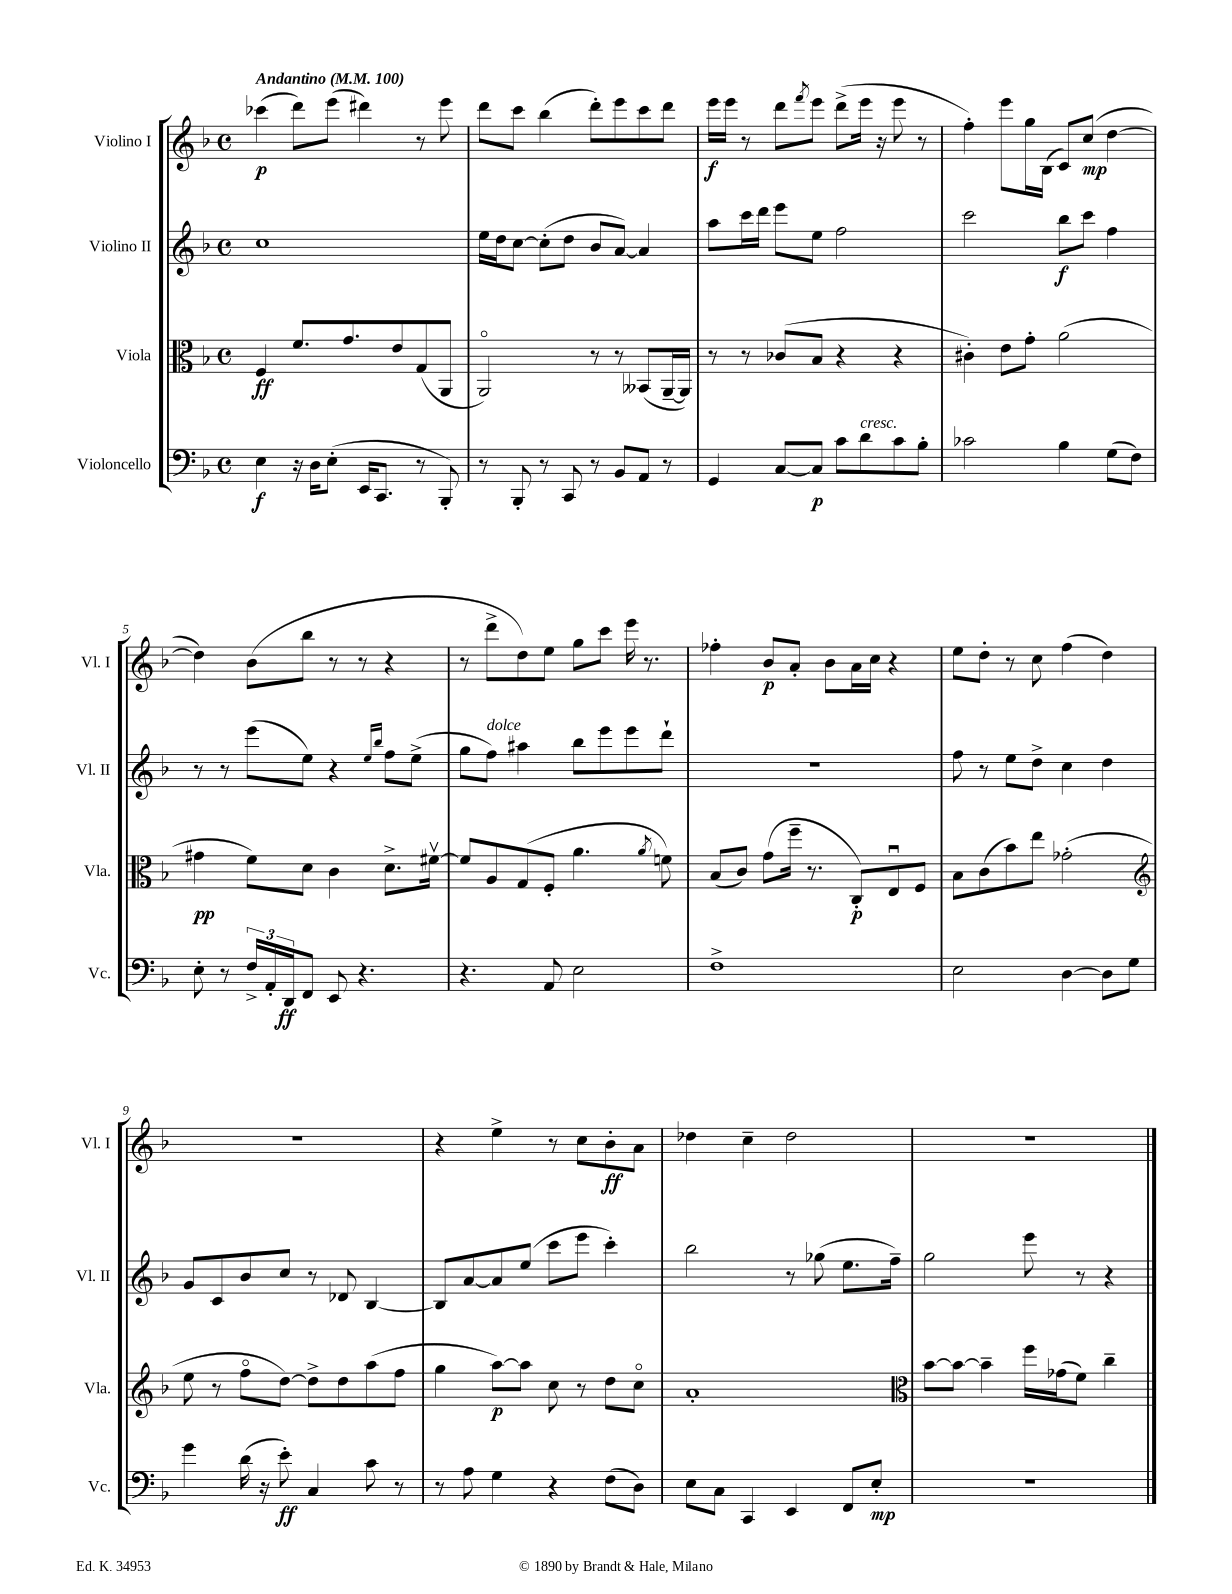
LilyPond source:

<<
\new StaffGroup <<
\new Staff = "s0" \with { instrumentName = "Violino I" shortInstrumentName = "Vl. I" } {
    \clef treble \key f \major \defaultTimeSignature \time 4/4 \tempo "Andantino" 4 = 100
    ces'''4\p( d'''8) e'''8( dis'''4) r8 e'''8 |
    d'''8 c'''8 bes''4( d'''8-.) e'''8 c'''8 d'''8 |
    e'''16\f e'''16 r8 d'''8 \acciaccatura { f'''8 } e'''8 d'''8->( e'''16 r16 e'''8 r8 |
    f''4-.) e'''8 g''16 bes16( c'8) c''8\mp( d''4~ |
    d''4) bes'8( bes''8 r8 r8 r4 |
    r8 d'''8-> d''8) e''8 g''8 c'''8 e'''16 r8. |
    fes''4-. bes'8\p a'8-. bes'8 a'16 c''16 r4 |
    e''8 d''8-. r8 c''8 f''4( d''4) |
    R1 |
    r4 e''4-> r8 c''8 bes'8-.\ff a'8 |
    des''4 c''4-- des''2 |
    R1 \bar "|." |
}
\new Staff = "s1" \with { instrumentName = "Violino II" shortInstrumentName = "Vl. II" } {
    \clef treble \key f \major \defaultTimeSignature \time 4/4
    c''1 |
    e''16 d''16 c''8~ c''8-.( d''8 bes'8 a'8~) a'4 |
    a''8 c'''16 d'''16 e'''8 e''8 f''2 |
    c'''2 bes''8\f c'''8 f''4 |
    r8 r8 e'''8( e''8) r4 \grace { e''16 bes''16 } f''8 e''8->( |
    g''8 f''8^\markup { \italic "dolce" }) ais''4 bes''8 e'''8 e'''8 d'''8-! |
    R1 |
    f''8 r8 e''8 d''8-> c''4 d''4 |
    g'8 c'8 bes'8 c''8 r8 des'8 bes4~ |
    bes8 a'8~ a'8 e''8( c'''8 e'''8 c'''4-.) |
    bes''2 r8 ges''8( e''8. f''16--) |
    g''2 e'''8 r8 r4 \bar "|." |
}
\new Staff = "s2" \with { instrumentName = "Viola" shortInstrumentName = "Vla." } {
    \clef alto \key f \major \defaultTimeSignature \time 4/4
    f4\ff f'8. g'8. e'8 g8( a,8 |
    a,2\flageolet) r8 r8 beses,8( a,16~-- a,16) |
    r8 r8 ces'8( bes8 r4 r4 |
    cis'4-.) e'8 g'8-. a'2( |
    gis'4\pp f'8) d'8 c'4 d'8.-> fis'16~\upbow |
    fis'8 a8 g8( f8-. a'4. \acciaccatura { a'8 } f'8) |
    bes8( c'8) g'8( f''16-- r8. c8-.\p) e8\downbow f8 |
    bes8 c'8( bes'8) e''8 ges'2-.( |
    \clef treble e''8 r8 f''8\flageolet d''8~) d''8-> d''8 a''8( f''8 |
    g''4 a''8~\p) a''8 c''8 r8 d''8 c''8\flageolet |
    a'1-. |
    \clef alto bes'8~ bes'8~ bes'4-- f''16 ges'16( f'8) c''4-- \bar "|." |
}
\new Staff = "s3" \with { instrumentName = "Violoncello" shortInstrumentName = "Vc." } {
    \clef bass \key f \major \defaultTimeSignature \time 4/4
    e4\f r16 d16 e8-.( e,16 c,8. r8 bes,,8-.) |
    r8 bes,,8-. r8 c,8 r8 bes,8 a,8 r8 |
    g,4 c8~ c8\p c'8 d'8^\markup { \italic "cresc." } c'8 bes8-. |
    ces'2 bes4 g8( f8) |
    e8-. r8 \tuplet 3/2 { f16-> a,16-. d,16\ff } f,8 e,8 r4. |
    r4. a,8 e2 |
    f1-> |
    e2 d4~ d8 g8 |
    g'4 d'16( r16 e'8-.\ff) c4 c'8 r8 |
    r8 a8 g4 r4 f8( d8) |
    e8 c8 c,4 e,4 f,8 e8-.\mp |
    r1 \bar "|." |
}
>>
>>
